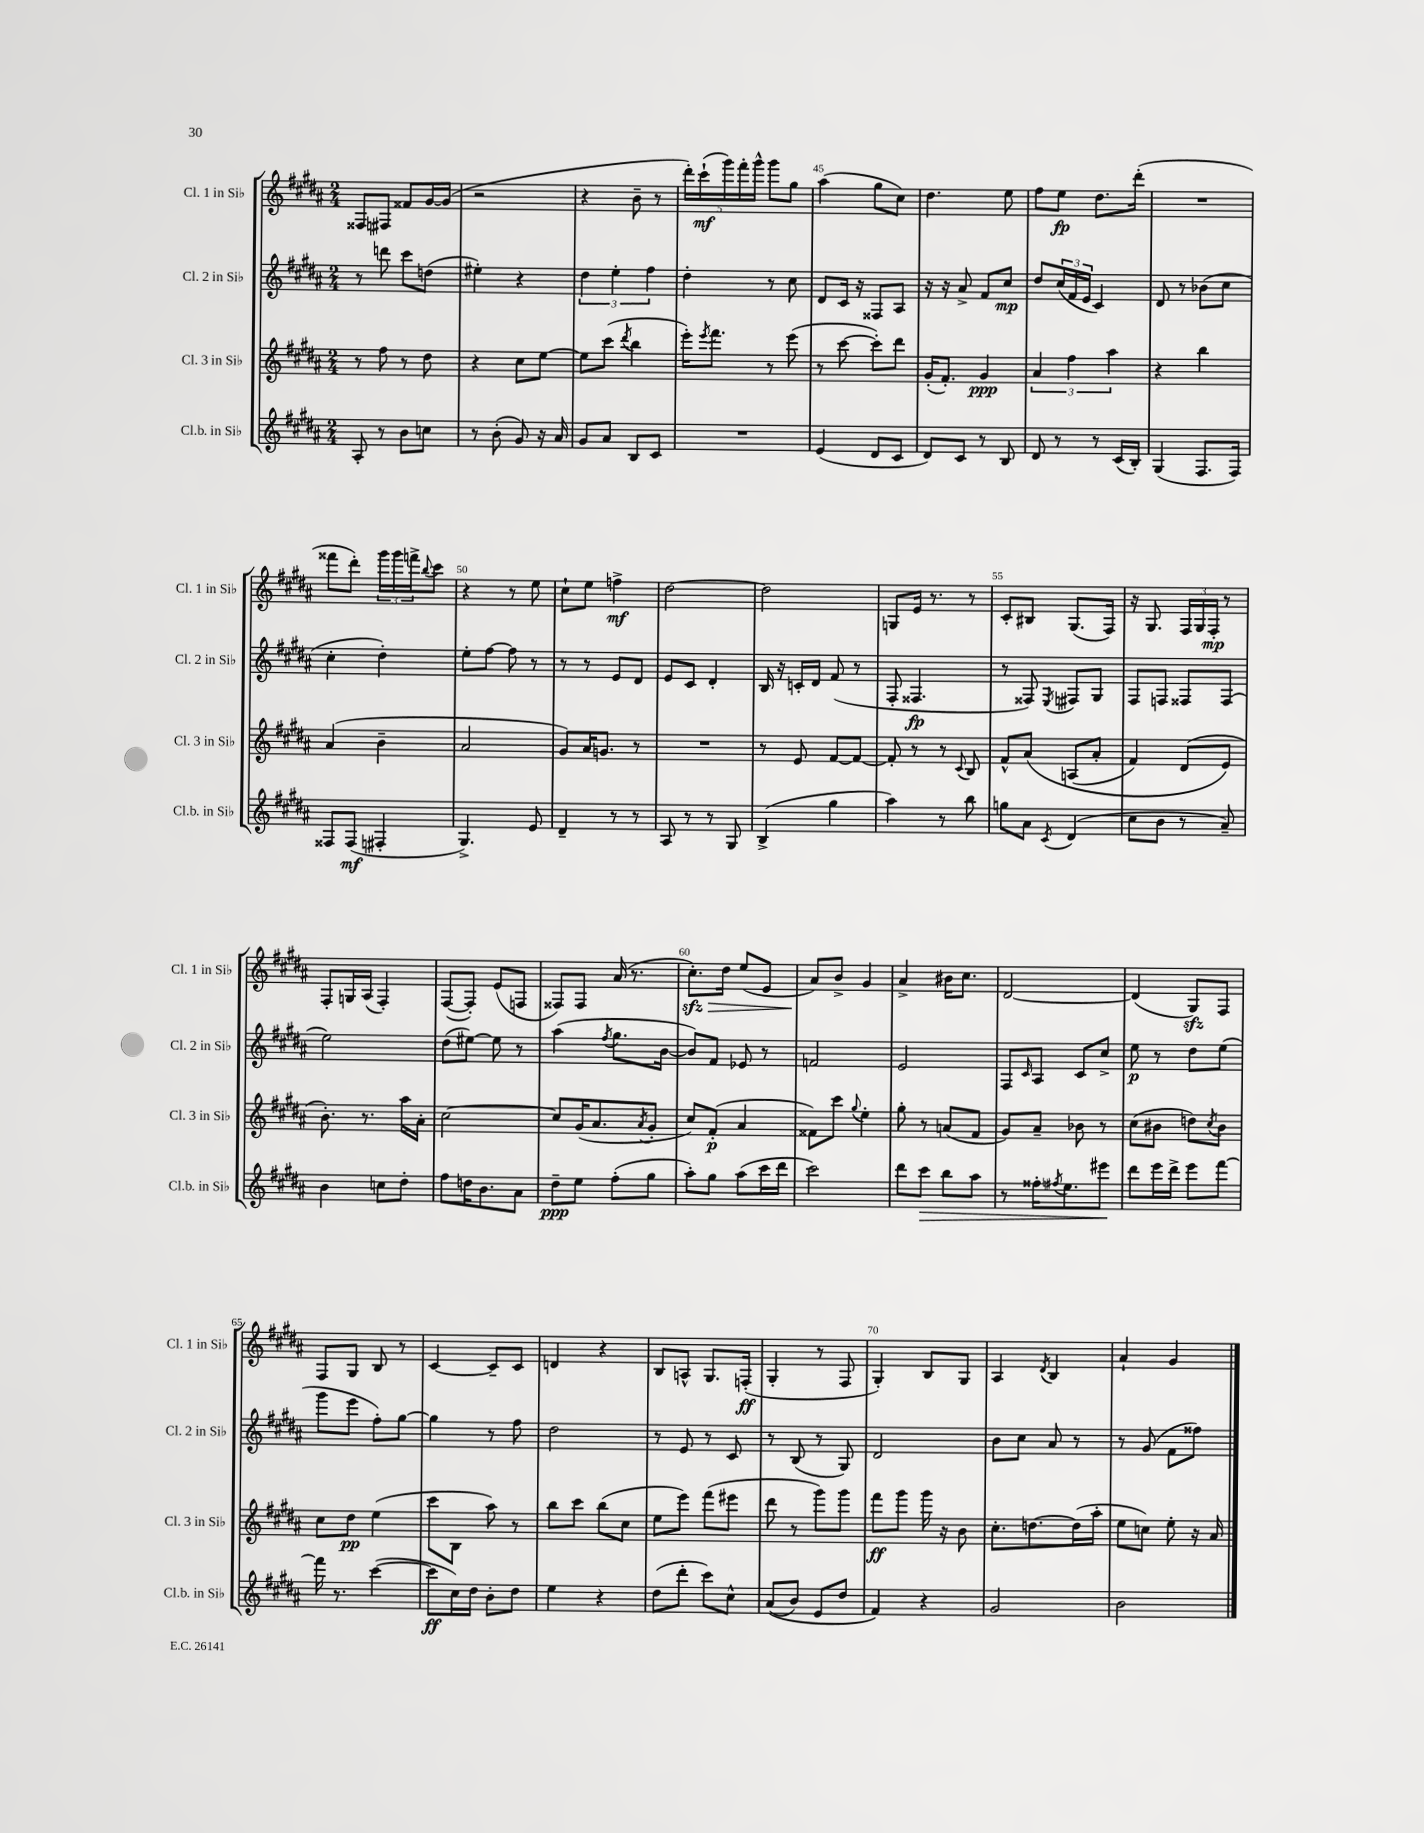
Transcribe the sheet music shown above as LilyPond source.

<<
\new StaffGroup <<
\new Staff = "s0" \with { instrumentName = "Cl. 1 in Sib" shortInstrumentName = "Cl. 1 in Sib" } {
    \clef treble \key b \major \numericTimeSignature \time 2/4
    fisis8 fis8 fisis'8 gis'16~ gis'16( |
    r2 |
    r4 b'8-- r8 |
    \tuplet 5/4 { dis'''16-.) cis'''16-!\mf( gis'''16) fis'''16-. gis'''16-^ } gis'''8 gis''8 |
    ais''4( gis''8 cis''8) |
    dis''4. e''8 |
    fis''8 e''8\fp dis''8. dis'''16-.( |
    R2 |
    fisis'''8 dis'''8-.) \tuplet 3/2 { gis'''16 gis'''16 f'''16-> } \appoggiatura { b''8 } cis'''8 |
    r4 r8 e''8 |
    cis''8-! e''8 f''4->\mf |
    dis''2~ |
    dis''2 |
    g8 e'16 r8. r8 |
    cis'8-. bis8 gis8.( fis16) |
    r16 gis8. \tuplet 3/2 { fis16 gis16 fis16-.\mp } r8 |
    fis8-. g16 ais16( fis4-.) |
    fis8~( fis8-.) e'8( f8 |
    fisis8) fisis8 ais'16( r8. |
    cis''8.-.\sfz\>) dis''16 e''8( e'8 |
    ais'8\!) b'8-> gis'4 |
    ais'4-> bis'16 cis''8. |
    dis'2~ |
    dis'4( gis8\sfz) fis8 |
    fis8 gis8 b8 r8 |
    cis'4~ cis'8-- cis'8 |
    d'4 r4 |
    b8 a8-^ gis8. f16-.\ff( |
    gis4-. r8 fis8 |
    gis4-.) b8 gis8 |
    ais4 \acciaccatura { dis'8 } b4 |
    ais'4-! gis'4 \bar "|." |
}
\new Staff = "s1" \with { instrumentName = "Cl. 2 in Sib" shortInstrumentName = "Cl. 2 in Sib" } {
    \clef treble \key b \major \numericTimeSignature \time 2/4
    r8 d'''8 cis'''8 d''8( |
    eis''4-.) r4 |
    \tuplet 3/2 { dis''4 e''4-. fis''4 } |
    dis''4-. r8 cis''8 |
    dis'8 cis'16 r16 fisis8 ais8 |
    r16 r16 ais'8-> fis'8 cis''8\mp |
    dis''8 \tuplet 3/2 { cis''16( fis'16 e'16 } cis'4) |
    dis'8 r8 bes'8( cis''8 |
    cis''4-. dis''4-.) |
    e''8-. fis''8~ fis''8 r8 |
    r8 r8 e'8 dis'8 |
    e'8 cis'8 dis'4-. |
    b16 r16 c'16-. dis'16 fis'8( r8 |
    fis8-. fisis4.\fp |
    r8 fisis8) \acciaccatura { e8 } fis8 gis8 |
    fis8 f8 fisis8 fisis8( |
    e''2) |
    dis''8( eis''8~) eis''8 r8 |
    ais''4( \acciaccatura { fis''8 } gis''8. b'16~ |
    b'8) fis'8 ees'8 r8 |
    f'2 |
    e'2 |
    fis8 \grace { cis'16 } ais8 cis'8 cis''8-> |
    e''8\p r8 dis''8 e''8( |
    gis'''8 e'''8 fis''8-.) gis''8~ |
    gis''4 r8 fis''8 |
    dis''2 |
    r8 e'8 r8 cis'8 |
    r8 b8( r8 gis8) |
    dis'2 |
    b'8 cis''8 ais'8 r8 |
    r8 gis'8( fis'8 fisis''8) \bar "|." |
}
\new Staff = "s2" \with { instrumentName = "Cl. 3 in Sib" shortInstrumentName = "Cl. 3 in Sib" } {
    \clef treble \key b \major \numericTimeSignature \time 2/4
    r8 fis''8 r8 dis''8 |
    r4 cis''8 e''8~ |
    e''8 cis'''8( \acciaccatura { dis'''8 } b''4 |
    e'''16-.) \acciaccatura { e'''8 } fis'''8. r8 e'''8( |
    r8 cis'''8~ cis'''8-.) dis'''8 |
    gis'16-.( fis'8.-.) gis'4\ppp |
    \tuplet 3/2 { ais'4 fis''4 ais''4 } |
    r4 b''4 |
    ais'4( b'4-- |
    ais'2 |
    gis'8) ais'16 g'8. r8 |
    R2 |
    r8 e'8 fis'8~ fis'8~ |
    fis'8-. r8 r8 \appoggiatura { cis'8 } b8 |
    fis'8-^ ais'8\( a8( ais'8-. |
    fis'4) dis'8( e'8\) |
    b'8.-.) r8. ais''16 ais'16-. |
    cis''2~ |
    cis''8 gis'16( ais'8. \acciaccatura { ais'8 } gis'8-. |
    cis''8) fis'8-.\p( ais'4 |
    fisis'8) cis'''8 \appoggiatura { gis''8 } e''4-. |
    gis''8-. r8 a'8( fis'8 |
    gis'8) ais'8-- bes'8 r8 |
    cis''8( bis'8 d''8) \acciaccatura { cis''8 } bis'8 |
    cis''8 dis''8\pp e''4( |
    cis'''8 b8 ais''8) r8 |
    b''8 cis'''8 b''8( cis''8 |
    e''8 e'''8) fis'''8( eis'''8 |
    dis'''8 r8 gis'''8) gis'''8 |
    fis'''8\ff gis'''8 gis'''16 r16 b'8 |
    cis''8.-. d''8.~ d''16( ais''16-. |
    e''8 c''8) e''8-. r16 ais'16 \bar "|." |
}
\new Staff = "s3" \with { instrumentName = "Cl.b. in Sib" shortInstrumentName = "Cl.b. in Sib" } {
    \clef treble \key b \major \numericTimeSignature \time 2/4
    ais8-. r8 b'8 c''8 |
    r8 b'8-.( gis'8) r16 ais'16 |
    gis'8 ais'8 b8 cis'8 |
    R2 |
    e'4( dis'8 cis'8 |
    dis'8) cis'8 r8 b8 |
    dis'8 r8 r8 cis'16( b16-.) |
    gis4( fis8. fis16) |
    fisis8 fisis8\mf( fis4-. |
    gis4.->) e'8 |
    dis'4-- r8 r8 |
    ais8 r8 r8 gis8 |
    b4->( gis''4 |
    ais''4) r8 b''8 |
    g''8 ais'8 \acciaccatura { cis'8 } dis'4( |
    cis''8 b'8 r8 ais'8--) |
    b'4 c''8 dis''8-. |
    fis''8 d''16 b'8. ais'8 |
    dis''8--\ppp e''8 fis''8-.( gis''8 |
    ais''8-.) gis''8 ais''8( cis'''16 dis'''16 |
    cis'''2) |
    dis'''8 cis'''8\> b''8 ais''8 |
    r8 fisis''16-. \acciaccatura { fis''8 } e''8. eis'''8\! |
    dis'''8 e'''16 dis'''16-> e'''8 fis'''8~ |
    fis'''16 r8. cis'''4~( |
    cis'''8\ff cis''16) dis''16 b'8-. dis''8 |
    e''4 r4 |
    dis''8( dis'''8-. cis'''8) cis''8-^ |
    ais'8(\( b'8) e'8 dis''8 |
    fis'4\) r4 |
    gis'2 |
    b'2 \bar "|." |
}
>>
>>
\layout { \context { \Score currentBarNumber = #41 \override BarNumber.break-visibility = ##(#f #t #t) barNumberVisibility = #(every-nth-bar-number-visible 5) } }
